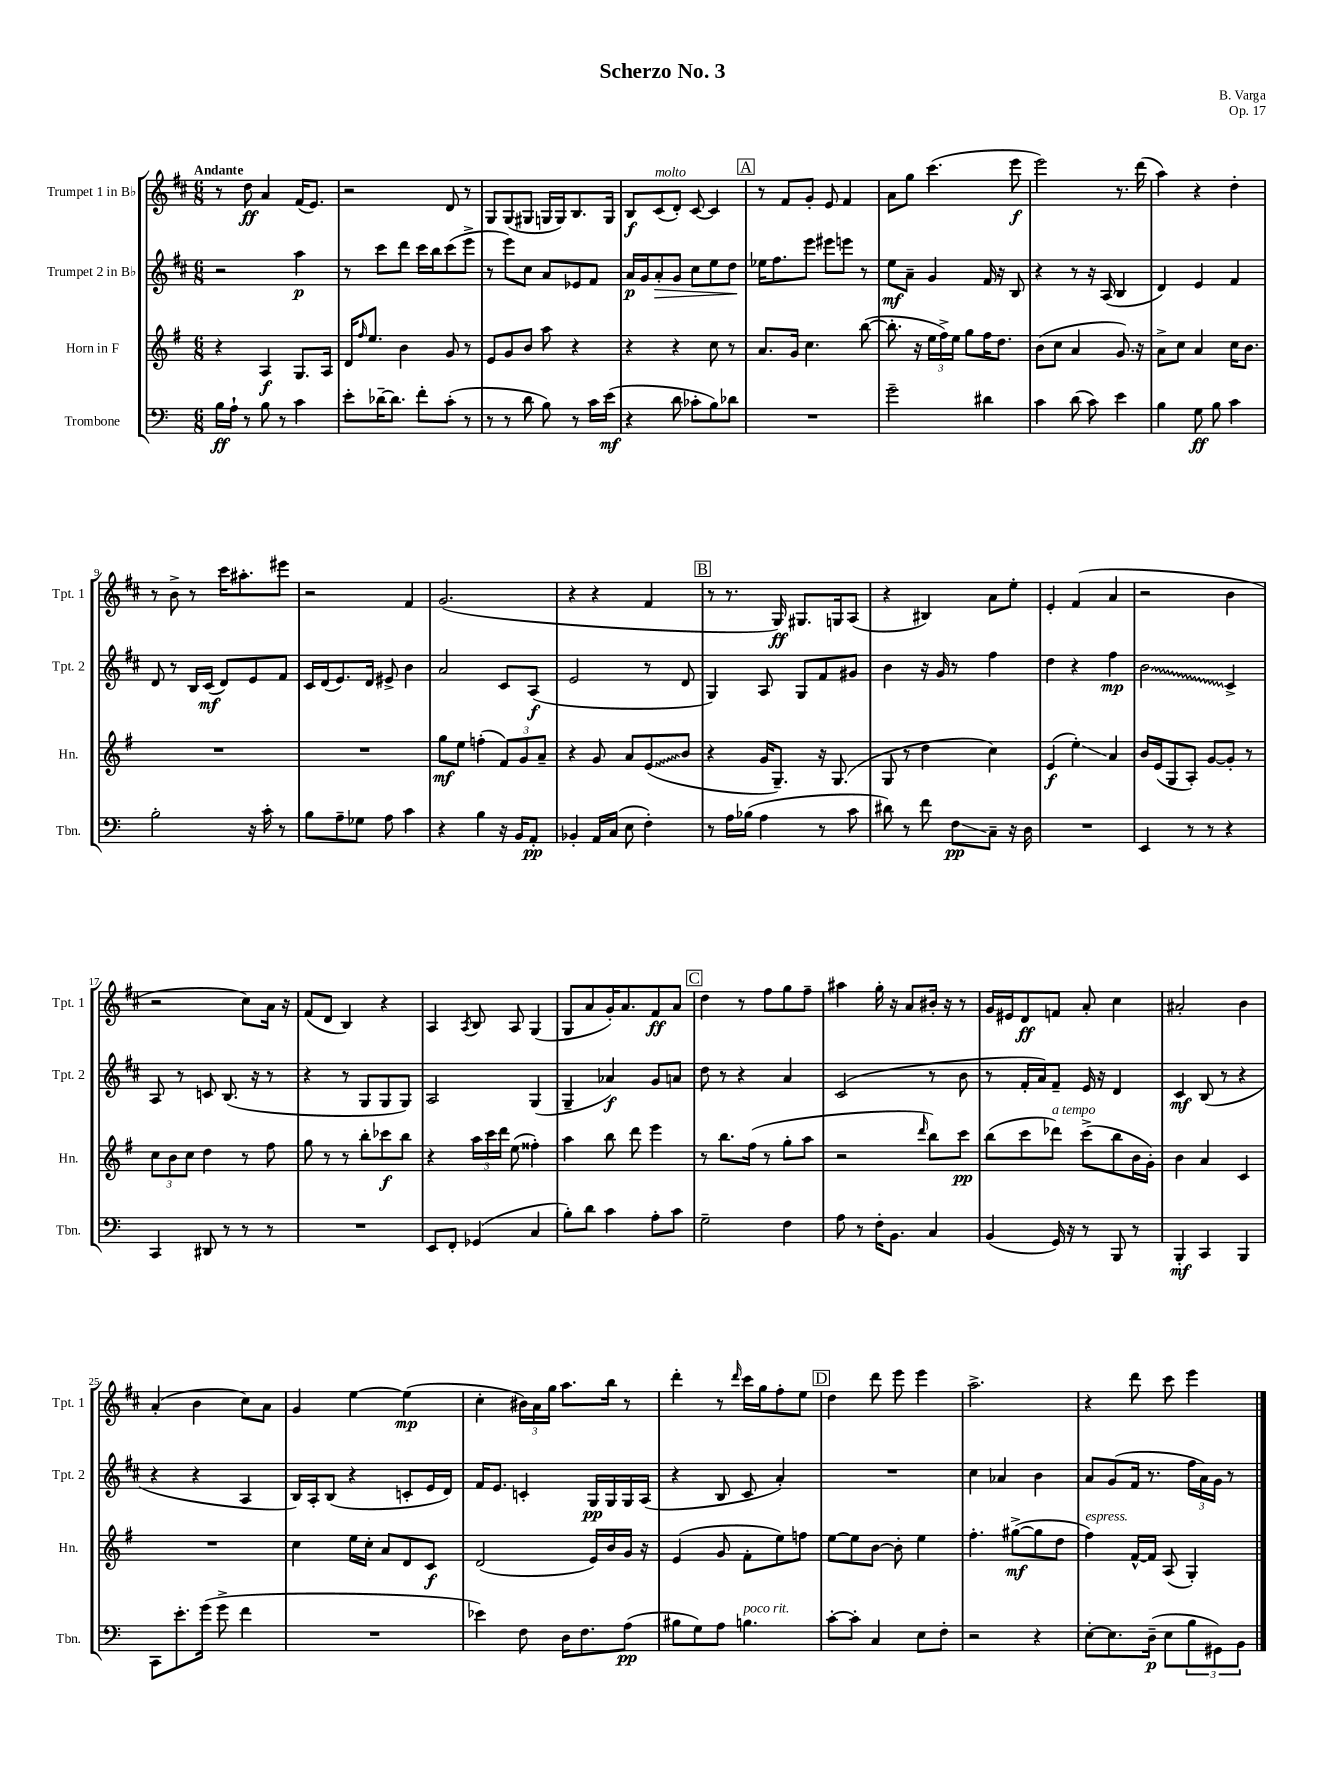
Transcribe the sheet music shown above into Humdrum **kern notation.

**kern	**kern	**kern	**kern
*staff4	*staff3	*staff2	*staff1
*clefF4	*clefG2	*clefG2	*clefG2
*k[]	*k[f#]	*k[f#c#]	*k[f#c#]
*M6/8	*M6/8	*M6/8	*M6/8
16B\LL	4r	2r	8r
16A`\JJ	.	.	.
8r	.	.	8dd\
8B\	4A/	.	4a/
8r	.	.	.
4c\	8.G/L	4aa\	(16f#/LK
.	.	.	8.e/J)
.	16A/Jk	.	.
=	=	=	=
8e'\L	16d/LK	8r	2r
.	16qqff#/	.	.
.	8.ee/J	.	.
[16d-~\K	.	8ccc#\L	.
8.d-\]J	.	.	.
.	4b\	8ddd\J	.
8f'\L	.	16ccc#\LL	.
.	.	16bb\J	.
(8c'\J	8g/	(8ccc#\	8d/
8r	8r	8eee^\J	8r
=	=	=	=
8r	8e/L	8r	8G/L
8r	8g/	8eee\L)	(8G/
8d\	8b/J	8cc#\J	8G#/J
8B\)	8aa\	8a/L	16G/LL
.	.	.	16G/J)
8r	4r	8e-/	8.B/
16c\LL	.	8f#/J	.
(16e\JJ	.	.	16G/Jk
=	=	=	=
4r	4r	16a/LL	8B/L
.	.	16g/J	.
.	.	8a'/	(8c#/
8d\	4r	8g/J	8d'/J)
8c-'\L	.	8cc#\L	[8c#/
8B\)	8cc\	8ee\	4c#/]
8d-\J	8r	8dd\J	.
=	=	=	=
2.r	8.a/L	16ee-\LK	8r
.	.	8.ff#\	.
.	.	.	8f#/L
.	16g/Jk	.	.
.	4.cc\	8eee\J	8g'/J
.	.	8eee#\L	8e/
.	.	8eee\J	4f#/
.	([8bb\	8r	.
=	=	=	=
2g~\	8.bb'\]	8ee\L	8a\L
.	.	8a~\J	8gg\J
.	16r	.	.
.	24ee\LL	4g/	(4.ccc#\
.	24ff#^\)	.	.
.	24ee\JJ	.	.
.	8gg\L	.	.
4d#\	16ff#\K	16f#/	.
.	8.dd\J	16r	.
.	.	8B/	8eee\
=	=	=	=
4c\	(8b\L	4r	2eee\)
.	8cc\J	.	.
(8d\	4a/	8r	.
8c\)	.	16r	.
.	.	(16A/	.
4e\	8.g/)	4B/	8.r
.	16r	.	(16ddd\
=	=	=	=
4B\	8a^\L	4d/)	4aa\)
.	8cc\J	.	.
8G\	4a/	4e/	4r
8B\	.	.	.
4c\	16cc\LK	4f#/	4dd'\
.	8.b\J	.	.
=	=	=	=
2B'\	2.r	8d/	8r
.	.	8r	8b^\
.	.	16B/LL	8r
.	.	(16c#/JJ	.
.	.	8d/L)	16ccc#\LK
.	.	.	8.aa#'\
16r	.	8e/	.
16c'\	.	.	.
8r	.	8f#/J	8eee#\J
=	=	=	=
8B\L	2.r	16c#/LL	2r
.	.	(16d/J	.
8A~\	.	8.e/)	.
8G-\J	.	.	.
.	.	16d/Jk	.
8A\	.	8e#^/	.
4c\	.	4b\	4f#/
=	=	=	=
4r	8gg\L	2a/	(2.g/
.	8ee\J	.	.
4B\	(4ff'\	.	.
16r	12f#/L)	8c#/L	.
16BB/LK	.	.	.
.	12g/	.	.
8AA'/J	.	(8A/J	.
.	12a~/J	.	.
=	=	=	=
4BB-'/	4r	2e/	4r
16AA/LL	8g/	.	4r
(16C/JJ	.	.	.
8E\	8a/L	.	.
4F'\)	(8e/	8r	4f#/
.	8b/J	8d/	.
=	=	=	=
8r	4r	4G/)	8r
16A\LL	.	.	8.r
(16B-\JJ	.	.	.
4A\	16g/LK	8A/	.
.	8.G~/J)	.	16G/)
.	.	8G/L	8.G#/L
8r	16r	8f#/	.
.	(8.G/	.	16G/k
8c\	.	8g#/J	(8A/J
=	=	=	=
8d#\)	8G/	4b\	4r
8r	8r	.	.
8f\	4dd\	16r	4B#/)
.	.	16g/	.
8F\L	.	8r	.
8C~\J	4cc\)	4ff#\	8a\L
16r	.	.	8ee'\J
16D\	.	.	.
=	=	=	=
2.r	(4e/	4dd\	4e'/
.	4ee'\)	4r	(4f#/
.	4a/	4ff#\	4a/
=	=	=	=
4EE/	16b/LL	2b\	2r
.	(16e/J	.	.
.	8G/	.	.
8r	8A'/J)	.	.
8r	[8g/L	.	.
4r	8g'/]J	4c#^/	4b\
.	8r	.	.
=	=	=	=
4CC/	12cc\L	8A/	2r
.	12b\	.	.
.	.	8r	.
.	12cc\J	.	.
8DD#/	4dd\	8c/	.
8r	.	(8.B/	.
8r	8r	.	8cc#\L)
.	.	16r	.
8r	8ff#\	8r	16a\Jk
.	.	.	16r
=	=	=	=
2.r	8gg\	4r	(8f#/L
.	8r	.	8d/J
.	8r	8r	4B/)
.	8bb'\L	8G/L	.
.	8ccc-\	8G/	4r
.	8bb\J	8G/J)	.
=	=	=	=
8EE/L	4r	2A/	4A/
8FF'/J	.	.	.
.	.	.	8qA/
(4GG-/	24aa\LL	.	8B/
.	24ccc\	.	.
.	24ddd\JJ	.	.
.	(8ee\	.	8A/
4C/	4ff##'\)	(4G/	(4G/
=	=	=	=
8B'\L)	4aa\	4G~/	8G/L
8d\J	.	.	8a/
4c\	8bb\	4a-/)	16g'/K)
.	.	.	8.a/
.	8ddd\	.	.
8A'\L	4eee\	8g/L	8f#/
8c\J	.	8a/J	8a/J
=	=	=	=
2G~\	8r	8dd\	4dd\
.	8.bb\L	8r	.
.	.	4r	8r
.	(16ff#\Jk	.	.
.	8r	.	8ff#\L
4F\	8gg'\L	4a/	8gg\
.	8aa\J	.	8ff#~\J
=	=	=	=
8A\	2r	(2c#/	4aa#\
8r	.	.	.
16F'\LK	.	.	16gg'\
8.BB\J	.	.	16r
.	.	.	8a/L
.	16qqddd/	.	.
4C/	8bb\L)	8r	16b#'/Jk
.	.	.	16r
.	8ccc\J	8b\	8r
=	=	=	=
(4BB/	(8bb\L	8r	16g/LL
.	.	.	16e#/J
.	8ccc\	16f#'/LL	8d/
.	.	16a/J)	.
16GG/)	8ddd-\J)	8f#~/J	8f/J
16r	.	.	.
8r	(8ccc^\L	16e/	8a'/
.	.	16r	.
8BBB/	8bb\	4d/	4cc#\
8r	16b\L	.	.
.	16g'\JJ)	.	.
=	=	=	=
4BBB'/	4b\	4c#/	2a#'/
4CC/	4a/	(8B/	.
.	.	8r	.
4BBB/	4c/	4r	4b\
=	=	=	=
8CC\L	2.r	4r	(4a'/
8.e'\	.	.	.
.	.	4r	4b\
(16g\Jk	.	.	.
8g^\	.	.	.
4f\	.	4A/	8cc#\L)
.	.	.	8a\J
=	=	=	=
2.r	4cc\	16B/LL)	4g/
.	.	16A'/J	.
.	.	(8B/J	.
.	16ee\LL	4r	[4ee\
.	16cc'\JJ	.	.
.	8a/L	.	.
.	8d/	8c'/L	(4ee\]
.	8c/J	16e/L	.
.	.	16d/JJ)	.
=	=	=	=
4e-\)	(2d/	16f#/LK	4cc#'\
.	.	8.e/J	.
8F\	.	4c'/	24b#\LL)
.	.	.	24a\
.	.	.	24gg\JJ
16D\LK	.	.	8.aa\L
8.F\	.	.	.
.	16e/LL)	16G/LL	.
.	16b/	16G/	16bb\Jk
(8A\J	16g/JJ	16G/	8r
.	16r	(16A/JJ	.
=	=	=	=
8B#\L	(4e/	4r	4ddd'\
8G\)	.	.	.
8A\J	8g/	8B/	8r
.	.	.	16qqddd/
4.B\	8f#'\L	8c#/	16ccc#\LL
.	.	.	16gg\J
.	8ee\)	4a'/)	8ff#'\
.	8ff\J	.	8ee\J
=	=	=	=
[8c'\L	[8ee\L	2.r	4dd\
8c'\]J	8ee\]	.	.
4C/	[8b\J	.	8ddd\
.	8b'\]	.	8eee\
8E\L	4ee\	.	4eee\
8F'\J	.	.	.
=	=	=	=
2r	4.ff#'\	4cc#\	2.aa^\
.	.	4a-/	.
.	([8gg#^\L	.	.
4r	8gg#\]	4b\	.
.	8dd\J	.	.
=	=	=	=
[8E'\L	4ff#\)	8a/L	4r
8.E\]	.	(8g/	.
.	[16f#^^/LL	16f#/Jk	8ddd\
(16D~\Jk	16f#/]JJ	8.r	.
8E\L	(8A/	.	8ccc#\
12B\	4G'/)	24ff#\LL	4eee\
.	.	24a\)	.
12GG#\)	.	24g\JJ	.
.	.	8r	.
12BB\J	.	.	.
==	==	==	==
*-	*-	*-	*-
